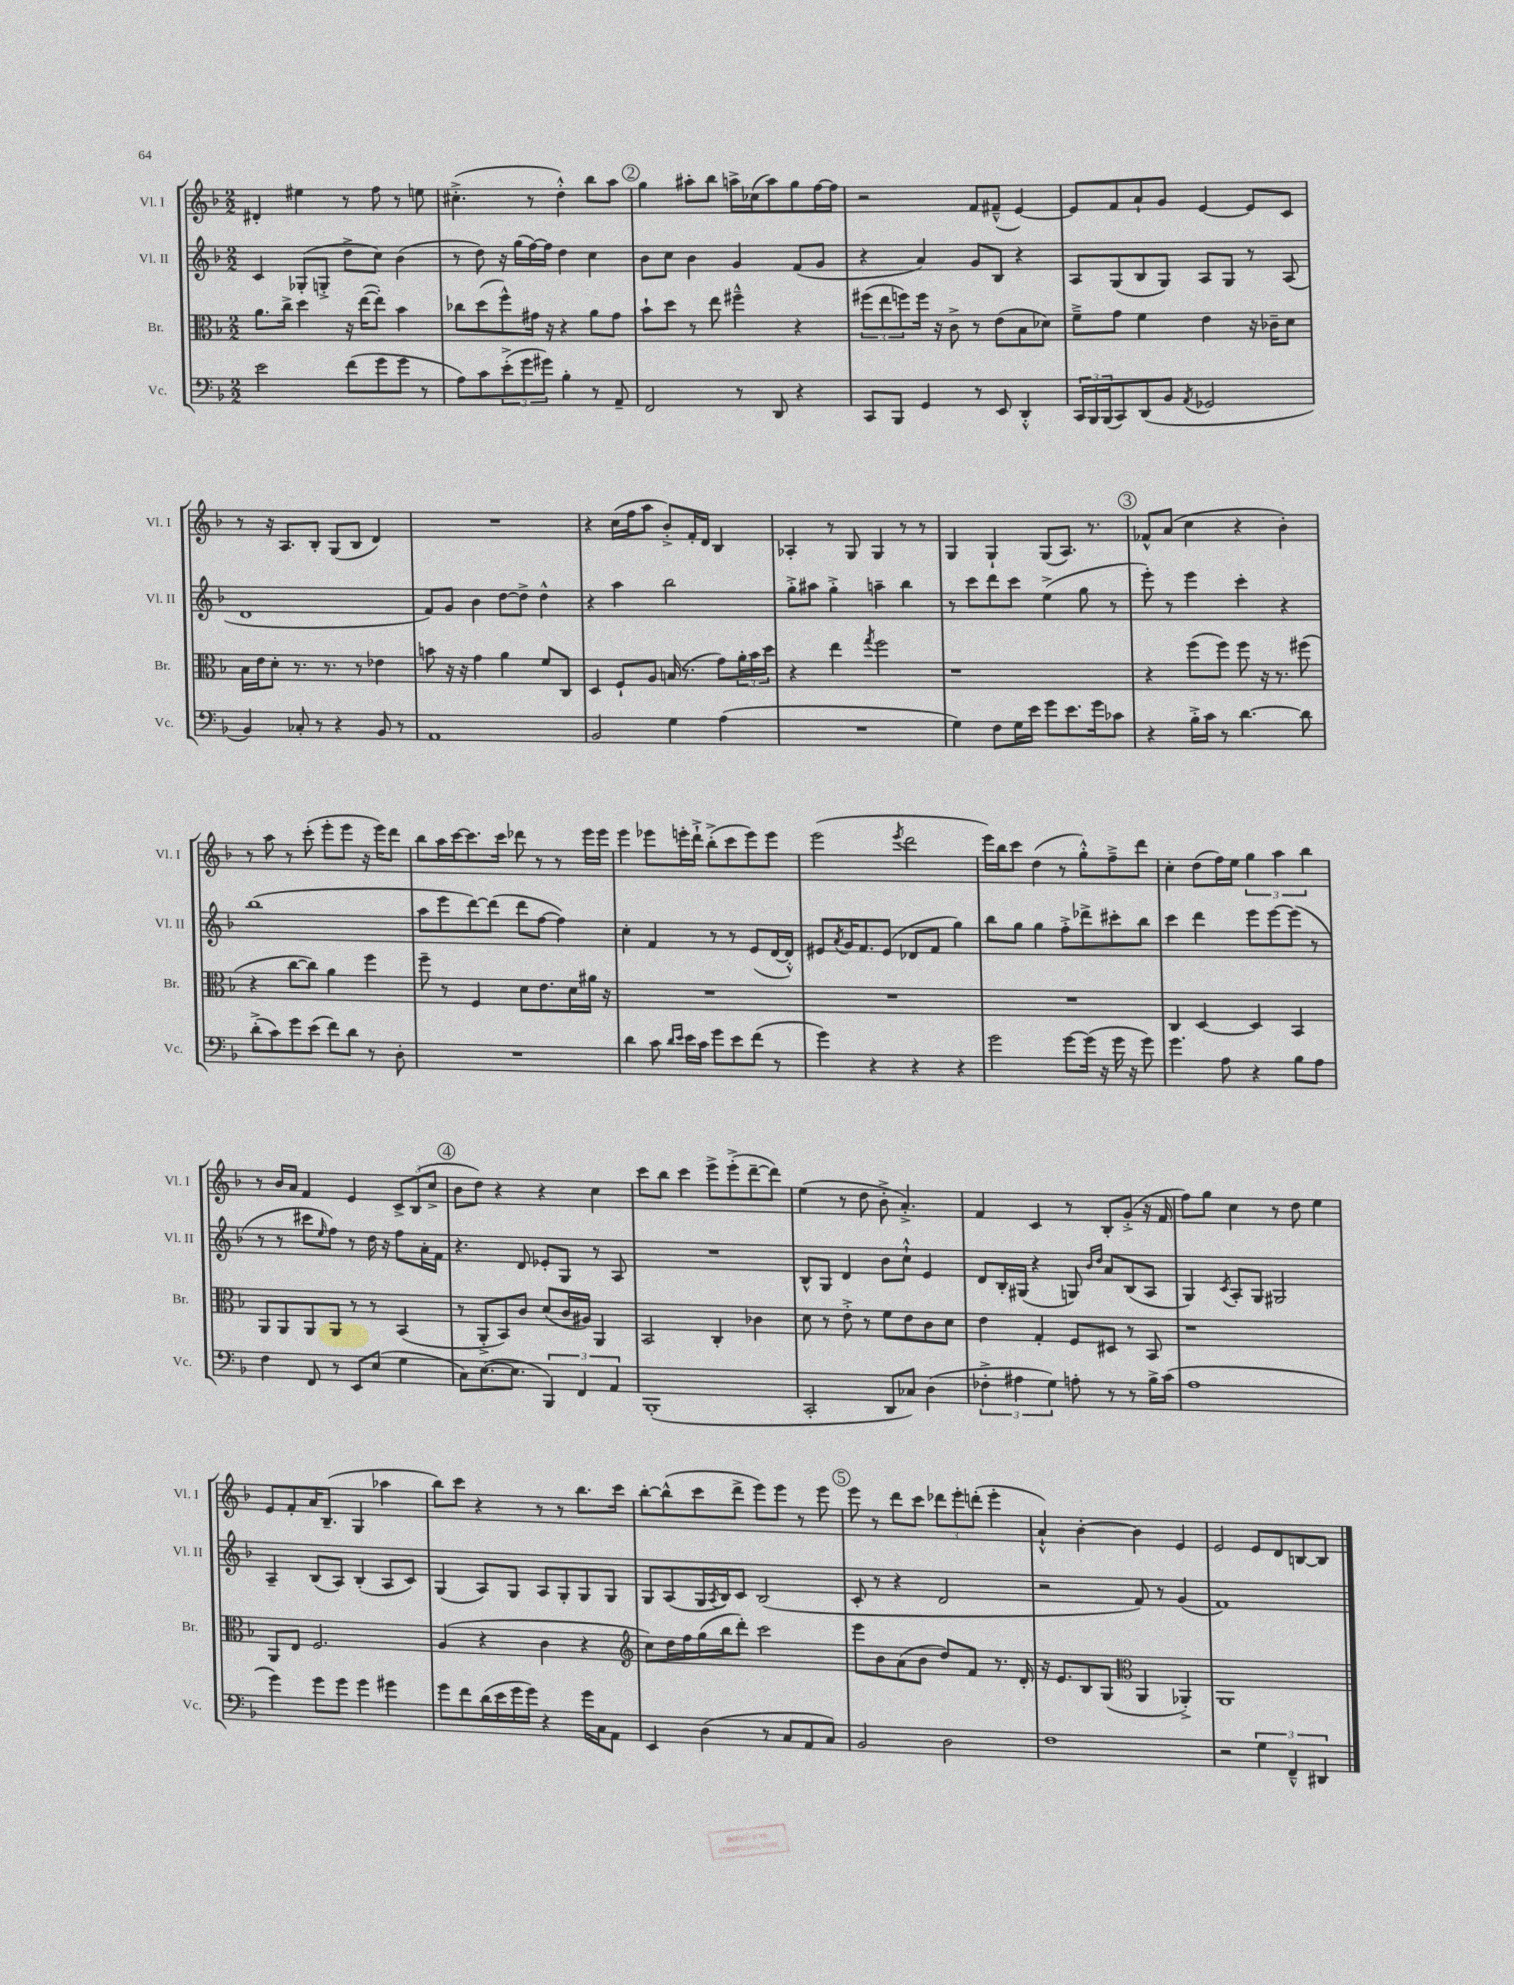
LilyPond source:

<<
\new StaffGroup <<
\new Staff = "s0" \with { instrumentName = "Vl. I" shortInstrumentName = "Vl. I" } {
    \clef treble \key f \major \numericTimeSignature \time 2/2
    dis'4-. eis''4 r8 f''8 r8 e''8 |
    cis''4.-.->( r8 d''4-.-^) bes''8 a''8 |
    \mark \markup { \circle "2" } g''4 ais''8-. bes''8 a''16-> ces''16( a''8) g''8 f''16~ f''16 |
    r2 f'8 fis'8---^( e'4~) |
    e'8 f'8 a'8-! g'8 e'4~ e'8 c'8 |
    r8 r16 a8. bes8-. g8( bes8 d'4) |
    R1 |
    r4 c''16( f''16 a''8 bes'8-.->) f'16-. d'16 bes4 |
    aes4-. r8 g8 g4 r8 r8 |
    g4 g4-! g8( a8.) r8. |
    \mark \markup { \circle "3" } fes'8-^ a'8( c''4 r4 bes'4-.) |
    r8 a''8 r8 c'''8-.( e'''8-. e'''8 r16 e'''16) d'''8 |
    bes''8 a''16 c'''16~ c'''8. c'''16 des'''8 r8 r8 e'''16 e'''16 |
    e'''4 ees'''8 e'''16-. d'''16-!-> bes''8-.->( c'''8 e'''8) e'''8 |
    e'''2( \acciaccatura { e'''8 } d'''2 |
    e'''16) bes''16 c'''8 d''4( r8 g''8-.-^) f''8---> d'''8 |
    c''4-. d''8( f''16) e''16 \tuplet 3/2 { g''4 a''4 bes''4 } |
    r8 bes'16 a'16 f'4 e'4 \tuplet 3/2 { c'8-> bes8( c''8-> } |
    \mark \markup { \circle "4" } bes'8 d''8) r4 r4 c''4 |
    c'''8 bes''8 c'''4 e'''8-> e'''8-.->( d'''8~-- d'''8) |
    e''4( r8 d''8 bes'8-.-> a'4.-.->) |
    f'4 c'4 r8 bes8-. g'8-.->( r16 f'16 |
    f''8) g''8 c''4 r8 d''8 e''4 |
    e'8 f'8-. a'16 bes8.--( g4 aes''4 |
    bes''8) c'''8 r4 r8 r8 bes''8. c'''16 |
    bes''8~-. bes''8-^( c'''8 d'''8-> e'''8) e'''8 r8 e'''8 |
    \mark \markup { \circle "5" } e'''8 r8 d'''8 c'''8 \tuplet 3/2 { des'''8 e'''8-. d'''8-.( } e'''4-. |
    a'4-!-^) bes'4~-. bes'4 e'4 |
    e'2 e'8 d'8 b8~ b8 \bar "|." |
}
\new Staff = "s1" \with { instrumentName = "Vl. II" shortInstrumentName = "Vl. II" } {
    \clef treble \key f \major \numericTimeSignature \time 2/2
    c'4 ges8-.( g8-.-> d''8-> c''8) bes'4( |
    r8 d''8) r16 g''16( f''16~) f''16 d''4 c''4 |
    \mark \markup { \circle "2" } bes'8 c''8 bes'4 g'4 f'8( g'8 |
    r4 a'4) g'8 bes8 r4 |
    a8 g8( bes8 g8) a8 g8 r8 a8( |
    d'1 |
    f'8) g'8 bes'4 d''8~ d''8-> d''4-^ |
    r4 a''4 bes''2 |
    g''8-.-> ais''8 g''4-.-> a''4-- bes''4 |
    r8 c'''8 d'''8 c'''8 e''4->( g''8 r8 |
    \mark \markup { \circle "3" } e'''8-.) r8 e'''4 c'''4-. r4 |
    bes''1( |
    a''8 e'''8 d'''8~) d'''8( d'''8 f''8~ f''4) |
    c''4-. f'4 r8 r8 e'8( d'16~ d'16-.-^) |
    eis'8 \acciaccatura { a'8 } g'16 f'8. eis'8( des'8 f'8 g''4) |
    bes''8 g''8 g''4 f''8-.-> des'''8-> cis'''8-. bes''8 |
    c'''4 d'''4 e'''8 e'''8~ e'''8( r8 |
    r8 r8 cis'''8 \grace { e''16 } f''8) r8 d''16 r16 f''8 a'16-. f'16 |
    \mark \markup { \circle "4" } r4. d'8 ees'8-. g8 r8 a8 |
    R1 |
    bes8-^ g8 d'4 bes'8 c''8-!-^ e'4 |
    d'8 bes16-. gis16( r4 g8) \grace { bes'16 d''16 } a'8 bes8( a8 |
    g4) \acciaccatura { c'8 } a8-. g8 gis2 |
    a4-- bes8( a8) bes4-.( a8 c'8) |
    g4( a8) g8 a8 g8-. g8 g8 |
    g8 a8( g16 \acciaccatura { a8 } bes16) c'8 bes2( |
    \mark \markup { \circle "5" } c'8-. r8 r4 d'2 |
    r2 f'8) r8 g'4( |
    f'1) \bar "|." |
}
\new Staff = "s2" \with { instrumentName = "Br." shortInstrumentName = "Br." } {
    \clef alto \key f \major \numericTimeSignature \time 2/2
    a'8. c''16-> d''4 r16 e''16~( e''8-.) bes'4 |
    ces''8 d''8( f''8-^) gis'16 r16 r4 a'8 gis'8 |
    \mark \markup { \circle "2" } bes'8-! d''8 r8 e''8 fis''4---^ r4 |
    \tuplet 3/2 { fis''8( e''8 f''8) } f''16 r16 c'8-> r8 e'8( bes8 des'8) |
    f'8---> g'8 f'4 e'4 r16 ces'16-- d'8 |
    bes16 e'16 d'8-. r8. r8. r8 ees'4 |
    b'8 r16 r16 g'4 a'4 f'8 c8 |
    d4 f8-! a8 b16( r8. g'8) \tuplet 3/2 { a'16-. bes'16 d''16 } |
    r4 e''4 \acciaccatura { g''8 } f''2 |
    r1 |
    \mark \markup { \circle "3" } r4 f''8( f''8) f''8 r16 r8. fis''8( |
    r4 c''8~ c''8) a'4 f''4 |
    f''8-- r8 f4 d'8 e'8. d'16 ais'16 r16 |
    R1 |
    R1 |
    R1 |
    c4 d4~ d4 bes,4 |
    a,8 a,8 a,8 a,8 r8 r8 bes,4( |
    \mark \markup { \circle "4" } r8 a,8-.-> bes,8) c'8 d'8( c'16 ais16) a,4 |
    bes,2 c4-. ces'4 |
    d'8 r8 e'8-.-> r8 f'8 e'8 c'8 d'8 |
    e'4 g4-. f8 dis8 r8 bes,8 |
    r1 |
    a,8 e8 f2. |
    a4( r4 c'4 r4 |
    \clef treble c''8) d''16 f''16 g''16( bes''16 d'''8-.) c'''2 |
    \mark \markup { \circle "5" } e'''8 bes'8 a'8( bes'8 d''8) f'8 r8. d'16-. |
    r16 e'8. bes8 g8( \clef alto a,4 aes,4-.->) |
    a,1 \bar "|." |
}
\new Staff = "s3" \with { instrumentName = "Vc." shortInstrumentName = "Vc." } {
    \clef bass \key f \major \numericTimeSignature \time 2/2
    e'2 f'8( g'8 g'8 r8 |
    a8) c'8 \tuplet 3/2 { e'8-.->( g'8 gis'8) } bes4-. r8 a,8-- |
    \mark \markup { \circle "2" } f,2 r8 d,8 r4 |
    c,8 bes,,8 g,4 r8 e,8 d,4-.-^ |
    \tuplet 3/2 { c,16 bes,,16 bes,,16( } c,8) d,8( bes,8 \acciaccatura { a,8 } ges,2 |
    bes,4) ces8-. r8 r4 bes,8 r8 |
    a,1 |
    bes,2 g4 a4( |
    R1 |
    g4) f8 g16 e'16 g'8 e'8. g'16 ces'8 |
    \mark \markup { \circle "3" } r4 bes16-.-> c'16 r8 d'4.~ d'8 |
    d'8-.->( c'8) g'8 e'8( f'8) d'8 r8 d8-. |
    R1 |
    d'4 c'8 \grace { d'16 e'16 } e'16 c'16 g'8 e'8 f'8( r8 |
    g'4) r4 r4 r4 |
    g'2 g'8~ g'16( r16 g'16 r16 g'8) |
    g'4. a8 r4 bes8 a8 |
    f4 f,8 r8 e,8 e8( g4 |
    \mark \markup { \circle "4" } c8) e8.~( e8. \tuplet 3/2 { bes,,4) f,4 a,4 } |
    bes,,1-.( |
    c,2-. d,8 ces8) d4( |
    \tuplet 3/2 { fes4-.-> ais4 g4) } a8-. r8 r8 bes16-> c'16( |
    a1 |
    g'4) g'8 g'8 g'4 gis'4 |
    g'8 f'8 d'16( e'16 g'16 g'16) r4 g'16 c16 a,8 |
    e,4 d4( r8 c8 a,8 c8) |
    \mark \markup { \circle "5" } bes,2 d2 |
    f1 |
    r2 \tuplet 3/2 { g4 f,4---^ dis,4 } \bar "|." |
}
>>
>>
\layout { \context { \Score \remove "Bar_number_engraver" } }
